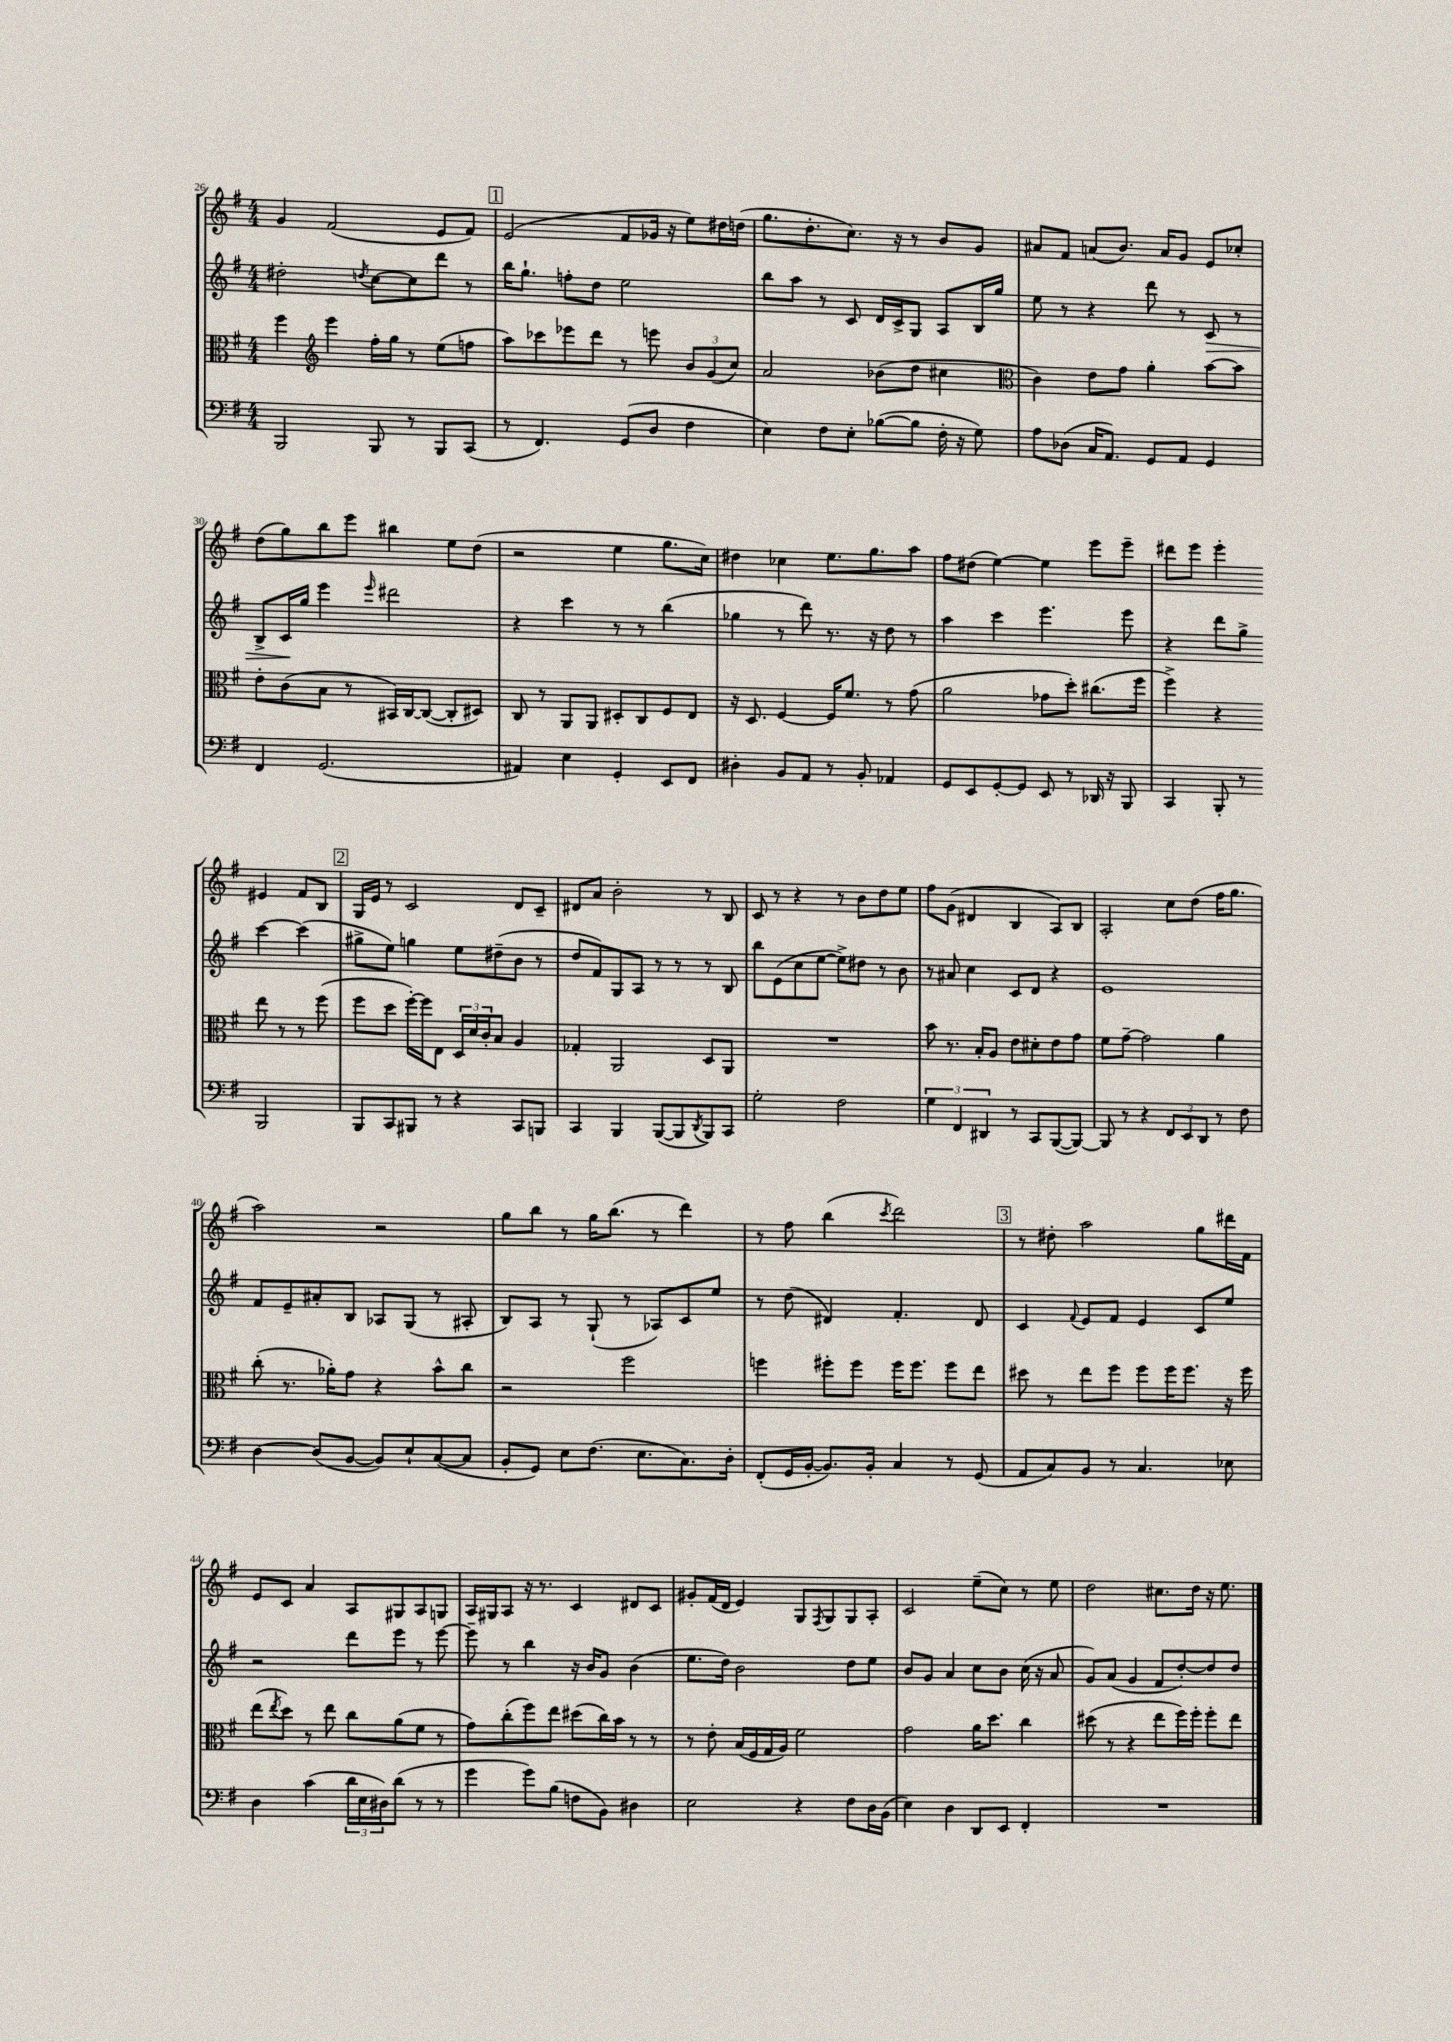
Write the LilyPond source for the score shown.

<<
\new StaffGroup <<
\new Staff = "s0" {
    \clef treble \key g \major \numericTimeSignature \time 4/4
    g'4 fis'2( e'8 fis'8) |
    \mark \markup { \box "1" } e'2( fis'8 ges'16 r16 e''8) dis''16 d''16( |
    g''8. d''8.-. c''8.) r16 r8 b'8 g'8 |
    ais'8 fis'8 a'8( b'8.) a'16 g'8 e'8 ces''8-. |
    d''8( g''8) b''8 e'''8 bis''4 e''8 d''8( |
    r2 e''4 g''8. c''16) |
    dis''4 ces''4 e''8. g''8. a''8 |
    fis''8 dis''8( e''4~) e''4 e'''8 e'''8-- |
    dis'''8 e'''8 e'''4-. eis'4 fis'8 b8 |
    \mark \markup { \box "2" } g16 e'16 r8 c'2 d'8 c'8-- |
    dis'8 a'8 b'2-. r8 b8 |
    c'8 r8 r4 r8 b'8 d''8 e''8 |
    fis''8 g'8( dis'4 b4 a8) b8 |
    a2-. c''8 d''8( fis''16 g''8. |
    a''2) r2 |
    g''8 b''8 r8 g''16 b''8.( r8 d'''4) |
    r8 fis''8 b''4( \acciaccatura { c'''8 } d'''2) |
    \mark \markup { \box "3" } r8 dis''8-. a''2 g''8 dis'''16 fis'16 |
    e'8 c'8 a'4 a8 gis8 a8 g8 |
    a16 gis16 a8 r16 r8. c'4 dis'8 c'8 |
    gis'8-. fis'16( d'16 e'4) g8 \acciaccatura { fis8 } g8 g8 a8-. |
    c'2 e''8--( c''8) r8 e''8 |
    d''2 cis''8. d''16 r16 e''8. \bar "|." |
}
\new Staff = "s1" {
    \clef treble \key g \major \numericTimeSignature \time 4/4
    dis''2-. \acciaccatura { d''8 } c''8~ c''8 d'''8 r8 |
    \mark \markup { \box "1" } b''16 g''8.-! f''8-. d''8 e''2 |
    b''8 a''8 r8 c'8 d'16 c'16-> g8 a8 b16 g''16 |
    e''8 r8 r4 d'''8 r8 c'8\> r8 |
    b8-> c'16\! g''16 e'''4 \grace { e'''16 } dis'''2 |
    r4 c'''4 r8 r8 b''4( |
    ges''4 r8 d'''8) r8. r16 d''8 r8 |
    a''4 c'''4 e'''4. e'''8 |
    r4 d'''8 g''8-> c'''4~ c'''4( |
    \mark \markup { \box "2" } gis''8-> e''8) g''4 e''8 dis''8--( b'8 r8 |
    d''8 fis'8) g8 a8 r8 r8 r8 b8 |
    b''8 e'8( c''8 e''8~ e''8->) dis''8 r8 b'8 |
    r8 ais'8 c''4 c'8 d'8 r4 |
    e'1 |
    fis'8 e'8-- ais'8-. b8 aes8 g8( r8 ais8-. |
    b8) a8 r8 g8-!( r8 aes8) c'8 e''8 |
    r8 d''8( dis'4) fis'4.-. dis'8 |
    \mark \markup { \box "3" } c'4 \appoggiatura { fis'8 } e'8 fis'8 e'4 c'8 e''8 |
    r2 d'''8 e'''8 r8 e'''8~ |
    e'''8-- r8 b''4 r16 b'16 g'8 b'4( |
    e''8. d''16) b'2 d''8 e''8 |
    b'8 g'8 a'4 c''8 b'8 c''16( r16 a'8 |
    g'8) a'8( g'4 fis'8 d''8~-.) d''8 d''8 \bar "|." |
}
\new Staff = "s2" {
    \clef alto \key g \major \numericTimeSignature \time 4/4
    fis''4 \clef treble e'''4 fis''16-. g''16 r8 e''8( f''8 |
    \mark \markup { \box "1" } a''8) ces'''8 ees'''8 d'''8 r8 e'''8 \tuplet 3/2 { b'8 g'8( c''8) } |
    a'2 bes'8( d''8 cis''4 |
    \clef alto c'4) e'8 g'8 a'4-. b'8~ b'8 |
    e'8-. c'8( b8 r8 bis,16) c16~ c8~( c8-. dis8) |
    c8 r8 a,8 a,8 dis8-. c8 fis8 e8 |
    r16 d8. fis4~ fis16 fis'8. r8 g'8( |
    a'2 ges'8 d''8-.) cis''8.( fis''16 |
    fis''4->) r4 e''8 r8 r8 fis''8( |
    \mark \markup { \box "2" } fis''8 d''8 fis''16~-.) fis''16 e8 \tuplet 3/2 { d16 d'16 c'16-. } b8 a4 |
    ges4-. a,2 d8 a,8 |
    R1 |
    b'8 r8. b16-. a8 e'8 dis'8-. e'8 g'8 |
    fis'8 g'8~-- g'2 a'4 |
    c''8-.( r8. aes'16-.) g'8 r4 b'8-^ c''8 |
    r2 fis''2 |
    f''4 fis''8-. fis''8 fis''16 fis''8. fis''8 e''8 |
    \mark \markup { \box "3" } dis''8 r8 e''8 fis''8 fis''8 fis''16 fis''8. r16 fis''16 |
    e''8( \acciaccatura { e''8 } d''8) r8 e''8 c''8 a'8( fis'8 r8 |
    g'8) c''8-.( fis''8) e''8 dis''8( c''16) b'16 r8 r8 |
    r8 e'8-. b16( fis16 g16 a16) fis'2 |
    g'2 a'16 d''8. c''4 |
    dis''8( r8 r4 e''8 fis''16) fis''16-. fis''8-. e''8 \bar "|." |
}
\new Staff = "s3" {
    \clef bass \key g \major \numericTimeSignature \time 4/4
    b,,2 b,,8 r8 b,,8 c,8( |
    \mark \markup { \box "1" } r8 fis,4.) g,8( d8 fis4 |
    e4) fis8 e8-. bes8~( bes8 fis16-. r16 g8) |
    a8 des8( c16 a,8.) g,8 a,8 g,4 |
    fis,4 g,2.( |
    ais,4) e4 g,4-. e,8 fis,8 |
    dis4-. b,8 a,8 r8 b,8-. aes,4 |
    g,8 e,8 g,8~-. g,8 e,8 r8 des,16 r16 b,,8 |
    c,4 b,,8-. r8 b,,2 |
    \mark \markup { \box "2" } b,,8 c,8 bis,,8 r8 r4 c,8 b,,8 |
    c,4 b,,4 b,,8~( b,,8 \acciaccatura { d,8 } b,,8) c,8 |
    g2-. fis2 |
    \tuplet 3/2 { g4 fis,4 dis,4 } r8 c,8 b,,8~( b,,8~) |
    b,,8 r8 r4 \tuplet 3/2 { fis,8 e,8 d,8 } r8 fis8 |
    d4~ d8( b,8~ b,8) e8-! c8~( c8 |
    b,8-. g,8) e8 fis8.( e8. c8.) d16-. |
    fis,8-.( g,16 b,16~-. b,8.) b,16-. c4 r8 g,8( |
    \mark \markup { \box "3" } a,8 c8) b,8 r8 c4. ees8 |
    d4 c'4( \tuplet 3/2 { d'16 e16 dis16) } d'8( r8 r8 |
    g'4 g'8) b8( f8 b,8) dis4 |
    e2 r4 fis8 d16 b,16( |
    e4) d4 d,8 e,8 fis,4-. |
    R1 \bar "|." |
}
>>
>>
\layout { \context { \Score currentBarNumber = #26 } }
